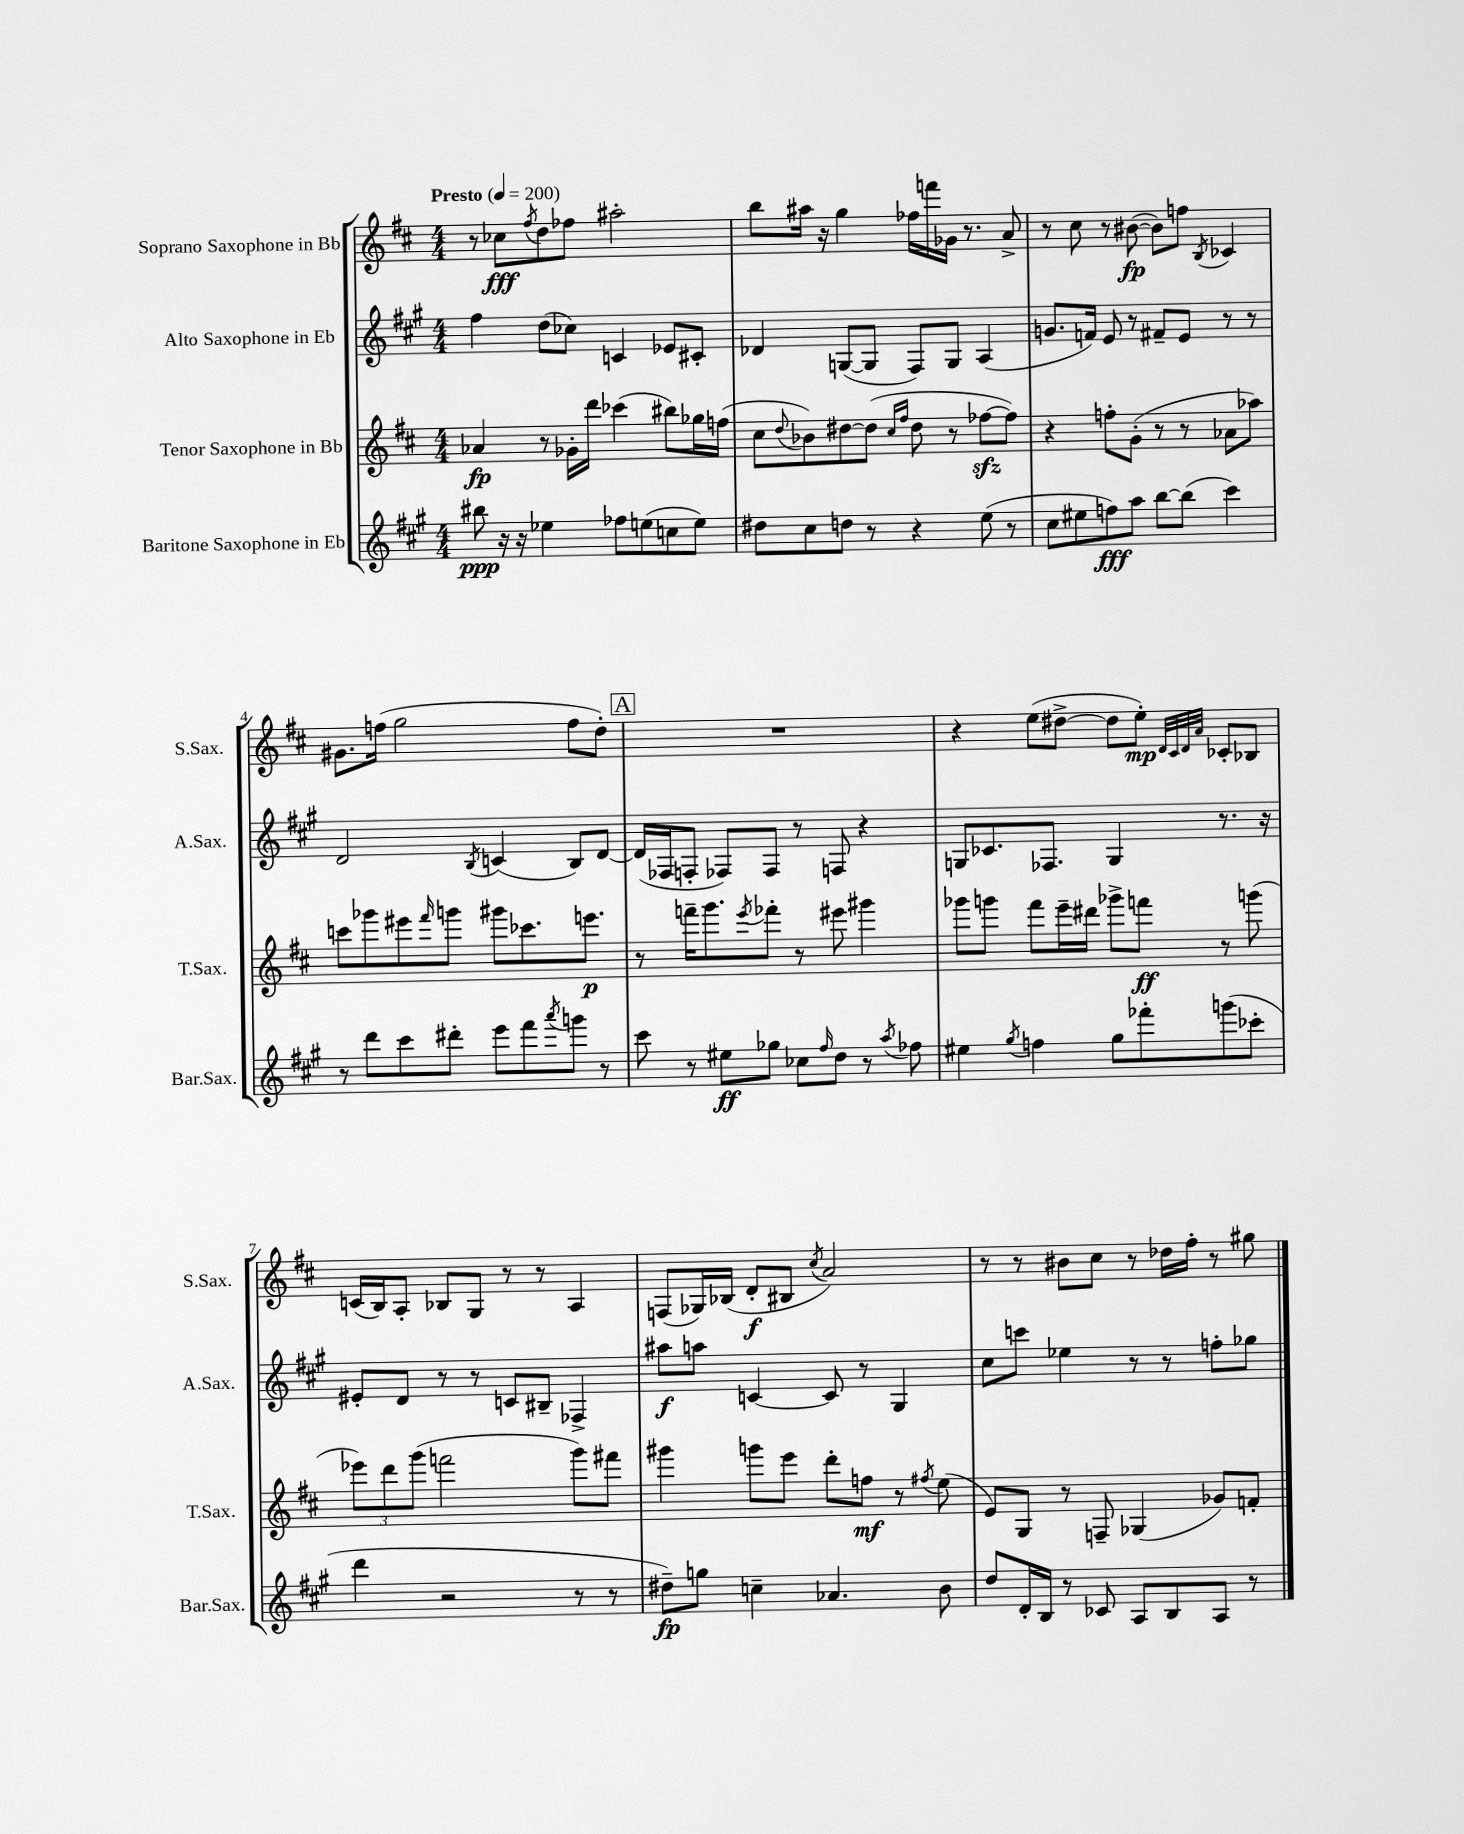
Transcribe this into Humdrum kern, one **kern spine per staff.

**kern	**kern	**kern	**kern
*staff4	*staff3	*staff2	*staff1
*clefG2	*clefG2	*clefG2	*clefG2
*k[f#c#g#]	*k[f#c#]	*k[f#c#g#]	*k[f#c#]
*M4/4	*M4/4	*M4/4	*M4/4
*MM200	*MM200	*MM200	*MM200
8bb#	4a-	4ff#	8r
16r	.	.	8cc-
16r	.	.	.
.	.	.	8qff#
4ee-	8r	(8dd	8dd
.	16g-'	8cc-)	8ff-
.	16ddd	.	.
8ff-	(4ccc-	4c	2aa#'
(8ee	.	.	.
8cc	8bb#)	8e-	.
8ee)	16gg-	8c#'	.
.	(16ff	.	.
=	=	=	=
8dd#	8cc#	4d-	8bb
.	8qqdd	.	.
8cc#	8b-)	.	16aa#
.	.	.	16r
8dd	[8dd#	([8G	4gg
8r	(8dd#]	8G]	.
.	16qqcc#	.	.
.	16qqff#	.	.
4r	8dd#	8F#)	16ff-
.	.	.	16fff
.	8r	8G	16g-
.	.	.	8.r
(8ee	[8ff-	(4A	.
8r	8ff-])	.	8a^
=	=	=	=
8cc#	4r	8.g	8r
8ee#	.	.	8cc#
.	.	16f)	.
8ff)	8ff'	8e	8r
8aa	(8g'	8r	([8b#
[8bb	8r	8f#~	8b#])
(8bb]	8r	8e	8ff
.	.	.	8qB
4ccc#)	8a-	8r	4c-
.	8aa-)	8r	.
=	=	=	=
8r	8ccc	2d	8.g#
8ddd	8ggg-	.	.
.	.	.	(16ff
8ccc#	8eee#	.	2gg
.	16qqfff#	.	.
8ddd#'	8ggg	.	.
.	.	8qB	.
8eee	8ggg#	(4c	.
8fff#	8.ccc-	.	.
8qaaa	.	.	.
8ggg	.	8B)	8ff
.	8.eee	.	.
8r	.	[8d	8dd')
=	=	=	=
8ccc#	8r	(16d]	1r
.	.	16F-	.
8r	16fff~	8F'	.
.	8.ggg	.	.
8ee#	.	8F-)	.
.	8qeee	.	.
8gg-	8fff-'	8F-	.
8cc-	8r	8r	.
16qqff#	.	.	.
8dd	8eee#	8F	.
8r	4ggg#	4r	.
8qaa	.	.	.
8ff-	.	.	.
=	=	=	=
4ee#	8ggg-	8G	4r
.	8ggg	8.c-	.
8qgg#	.	.	.
4ff	8fff#	.	(8ee
.	.	8.F-	.
.	16eee~	.	[8dd#^
.	16ddd#	.	.
8gg#	8ggg-^	4G	8dd#]
8fff-'	8fff	.	8ee')
.	.	.	32qqd
.	.	.	32qqc#
.	.	.	32qqd
.	.	.	32qqa
(8ggg	8r	8.r	8c-'
8ccc-'	(8ggg	.	8B-
.	.	16r	.
=	=	=	=
4ddd	12eee-)	8e#'	(16c
.	.	.	16B)
.	12ddd	.	.
.	.	8d	8A'
.	(12ggg	.	.
2r	2fff	8r	8B-
.	.	8r	8G
.	.	8c	8r
.	.	8B#~	8r
8r	8ggg)	4F-^	4A
8r	8fff#	.	.
=	=	=	=
8dd#~)	4ggg#	8aa#	(8F
8gg	.	8aa	16G-)
.	.	.	(16B-
4cc~	8ggg	[4c	8d'
.	8eee	.	8B#
.	.	.	8qcc#
4.a-	8ddd'	8c]	2a)
.	8ff	8r	.
.	8r	4G#	.
.	8qff#	.	.
8b	(8ee	.	.
=	=	=	=
8dd	8e)	8cc#	8r
16d'	8G	8ccc	8r
16B	.	.	.
8r	8r	4ee-	8b#
8c-	8F~	.	8cc#
8A	(4G-	8r	8r
8B	.	8r	16dd-
.	.	.	16ff#'
8A	8g-)	8ff'	8r
8r	8f'	8gg-	8gg#
==	==	==	==
*-	*-	*-	*-
